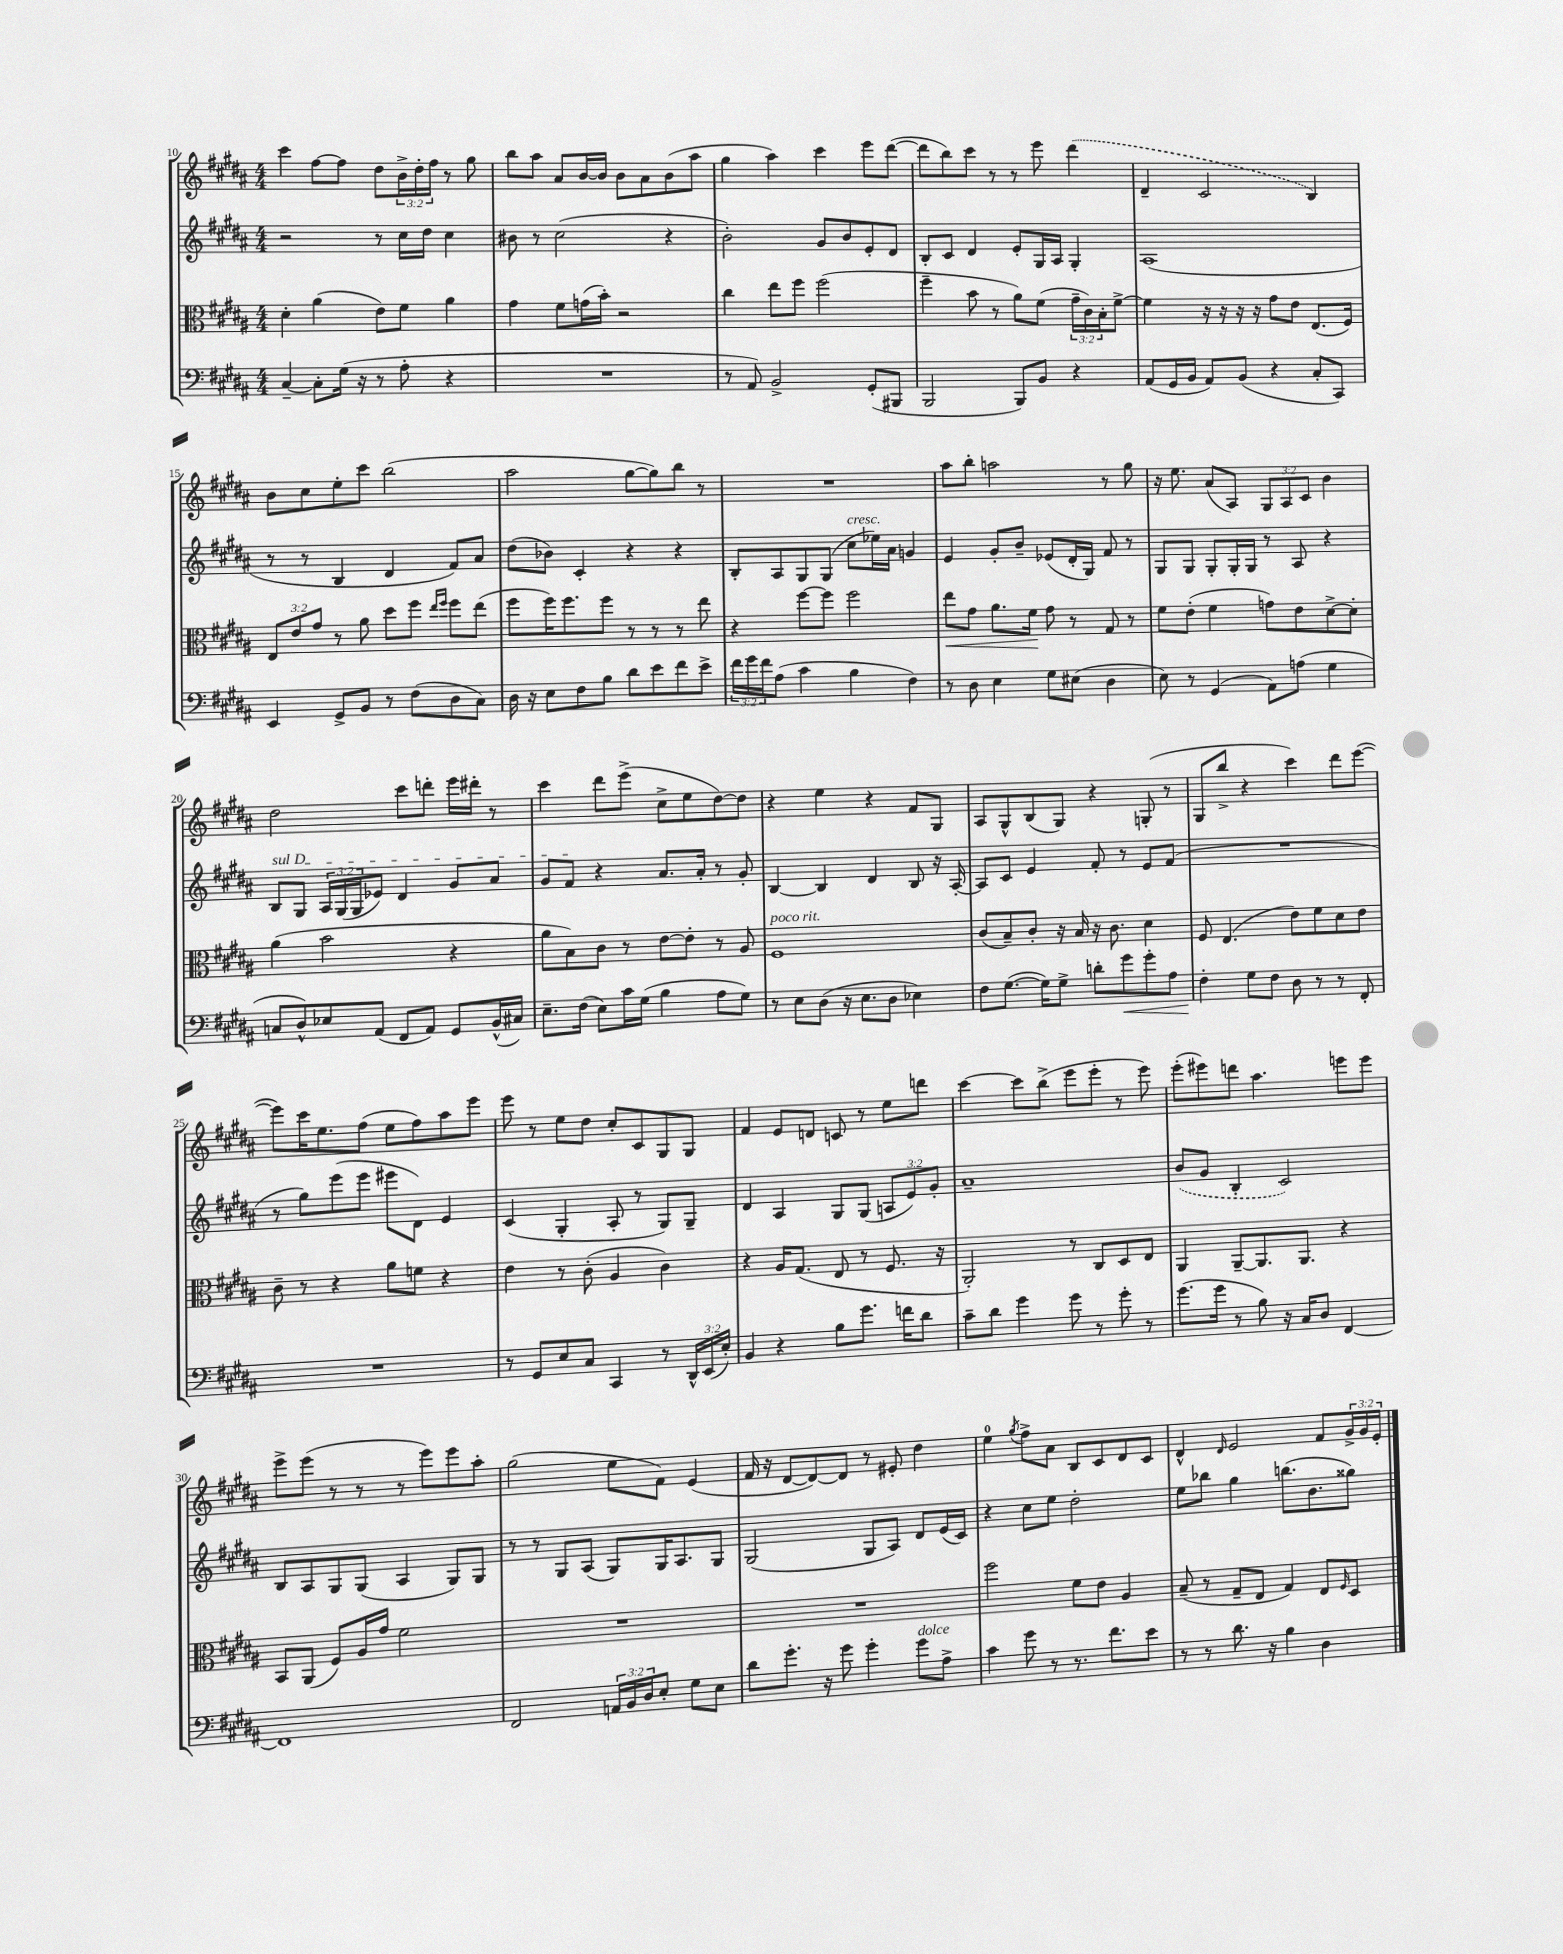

**kern	**kern	**kern	**kern
*staff4	*staff3	*staff2	*staff1
*clefF4	*clefC3	*clefG2	*clefG2
*k[f#c#g#d#a#]	*k[f#c#g#d#a#]	*k[f#c#g#d#a#]	*k[f#c#g#d#a#]
*M4/4	*M4/4	*M4/4	*M4/4
[4C#~	4d#'	2r	4ccc#
8C#']	(4a#	.	[8ff#
(16G#	.	.	8ff#]
16r	.	.	.
8r	8e)	8r	8dd#
8A#'	8f#	16cc#	24b^
.	.	.	24dd#'
.	.	16dd#	.
.	.	.	24ff#
4r	4a#	4cc#	8r
.	.	.	8gg#
=	=	=	=
1r	4g#	8b#	8bb
.	.	8r	8aa#
.	8f#	(2cc#	8a#
.	(16g	.	[16b
.	16b')	.	16b]
.	2r	.	8b
.	.	.	8a#
.	.	4r	(8b
.	.	.	8aa#
=	=	=	=
8r	4cc#	2b')	4gg#
8AA#)	.	.	.
2BB^	8ee	.	4aa#)
.	8ff#	.	.
.	(2ff#	8g#	4ccc#
.	.	8b	.
(8GG#'	.	8e'	8eee
8BBB#	.	8d#	([8ddd#
=	=	=	=
2BBB	4ff#~	8B'	8ddd#]
.	.	8c#	8bb)
.	8b	4d#	8ccc#
.	8r	.	8r
8BBB)	8a#)	8e'	8r
8BB	(8f#	16G#	8eee
.	.	16A#	.
4r	24g#~	4G#'	(4ddd#
.	24c#)	.	.
.	24B'	.	.
.	[8f#^	.	.
=	=	=	=
(8AA#	4f#]	(1A#	4d#~
16GG#	.	.	.
16BB	.	.	.
8AA#)	16r	.	2c#
.	16r	.	.
(8BB	16r	.	.
.	16r	.	.
4r	8g#	.	.
.	8e	.	.
8C#'	(8.E	.	4B)
8CC#)	.	.	.
.	16F#)	.	.
=	=	=	=
4EE	12E	8r	8b
.	12e	.	.
.	.	8r	8cc#
.	12g#	.	.
8GG#^	8r	4B	8ee'
8BB	8a#	.	8ccc#
8r	8dd#	4d#	(2bb
(8F#	8ff#	.	.
.	16qqee	.	.
.	16qqff#	.	.
8D#	8ff#	8f#)	.
8C#)	(8ee	8a#	.
=	=	=	=
16D#	8ff#	(8dd#	2aa#
16r	.	.	.
8E	16ff#)	8b-)	.
.	8.ff#	.	.
8F#	.	4c#'	.
8B	8ff#	.	.
8d#	8r	4r	[8gg#
8e	8r	.	8gg#])
8f#	8r	4r	8bb
8e^	8ee	.	8r
=	=	=	=
24f#	4r	8B'	1r
24g#	.	.	.
24f#	.	.	.
(8A#	.	8A#	.
4c#	[8ff#	8G#	.
.	8ff#]	(8G#	.
4B	2ff#	8cc#	.
.	.	16ee-)	.
.	.	16a#	.
4F#)	.	4g	.
=	=	=	=
8r	8ee	4e	8aa#
8D#	8g#	.	8bb'
4E	8.a#	8g#'	2aa
.	.	8b~	.
.	16f#	.	.
8G#	8g#	(8e-	.
(8E#	8r	16d#'	.
.	.	16G#)	.
4D#	8G#	8f#	8r
.	8r	8r	8gg#
=	=	=	=
8E)	8f#	8G#	16r
.	.	.	8.ee
8r	(8e'	8G#	.
(4GG#	4f#	8G#'	(8a#
.	.	16G#'	8A#)
.	.	16G#	.
8AA#)	8g)	8r	12G#
.	.	.	12A#
(8A	8e	8A#	.
.	.	.	12c#
4G#	[8d#^	4r	4b
.	8d#']	.	.
=	=	=	=
8C	(4a#	8B	2dd#
8D#^^)	.	8G#	.
8E-	2b	24A#	.
.	.	(24G#	.
.	.	24G#	.
(8AA#	.	8e-)	.
8FF#	.	4d#	8ccc#
8AA#)	.	.	8ddd'
8GG#	4r	8g#	16eee
.	.	.	16ddd#'
(16BB^^	.	8a#	8r
16C#)	.	.	.
=	=	=	=
8.E~	8a#	8g#	4ccc#
.	8B)	8f#	.
(16F#	.	.	.
8E)	8c#	4r	8ddd#
16c#	8r	.	(8eee^
(16G#	.	.	.
4B	[8e	8.a#	8cc#^
.	8e']	.	8ee
.	.	16a#'	.
8A#	8r	8r	[8dd#)
8G#)	8A#	8g#'	8dd#]
=	=	=	=
8r	1F#	[4B	4r
8E	.	.	.
(8D#	.	4B]	4ee
16r	.	.	.
8.E	.	.	.
.	.	4d#	4r
8D#	.	.	.
4E-)	.	8B	8f#
.	.	16r	8G#
.	.	[16A#'	.
=	=	=	=
8F#	(8c#	8A#]	8A#
([8.G#	8B~)	8c#	8G#^^
.	8c#'	4e	(8B
16G#])	.	.	.
8G#^	16r	.	8G#)
.	16B	.	.
8d'	16r	8f#'	4r
.	8.c#	.	.
8g#	.	8r	.
8g#'	4d#	8e	(8G'
8A#	.	(8f#	8r
=	=	=	=
4F#'	8F#	1r	8G#
.	(4.E	.	8bb^
8G#	.	.	4r
8F#	.	.	.
8D#	8e)	.	4ccc#)
8r	8f#	.	.
8r	8d#	.	8ddd#
8FF#'	8e	.	([8eee
=	=	=	=
1r	8c#~	8r	8eee])
.	8r	8gg#)	16ccc#
.	.	.	8.ee
.	4r	(8eee	.
.	.	8eee	(8ff#
.	8a#	8eee#	8ee
.	8f	8d#)	8ff#)
.	4r	4e	8aa#
.	.	.	8eee
=	=	=	=
8r	4e	(4c#	8eee
8GG#	.	.	8r
8E	8r	4G#'	8ee
8C#	(8c#'	.	8dd#
4CC#	4A#	8A#'	8cc#'
.	.	8r	8c#
8r	4c#)	8G#)	8G#
24DD#^^	.	8G#~	8G#
(24EE	.	.	.
24E')	.	.	.
=	=	=	=
4BB	4r	4d#	4f#
4r	16A#	4A#	8e
.	(8.G#	.	.
.	.	.	8d
8B	8E	8G#	8c
8.g#	8r	(8G#	8r
.	8.F#	12A	8ee
16f	.	.	.
.	.	12e)	.
8d#	.	.	8ddd
.	.	12g#'	.
.	16r	.	.
=	=	=	=
8c#~	2AA#')	1a#~	[4ccc#
8d#	.	.	.
4g#	.	.	8ccc#]
.	.	.	(8bb^
8g#	8r	.	8eee
8r	8C#	.	8eee'
8g#'	8D#	.	8r
8r	8E	.	8eee)
=	=	=	=
(8.g#	4AA#	(8b	(8eee'
.	.	8g#	8eee#)
16g#	.	.	.
8r	[8AA#~	4B'	8ddd
8B)	8.AA#]	.	4.aa#
16r	.	2c#)	.
16C#	8.AA#	.	.
8D#	.	.	.
[4FF#	4r	.	8eee
.	.	.	8eee
=	=	=	=
1FF#]	8BB	8B	8eee^
.	(8AA#	8A#	(8eee
.	8F#)	8G#	8r
.	16A#	(8G#	8r
.	16g#	.	.
.	2f#	4A#	8r
.	.	.	8eee)
.	.	8G#)	8eee
.	.	8G#	8aa#'
=	=	=	=
2FF#	1r	8r	(2gg#
.	.	8r	.
.	.	8G#	.
.	.	(8A#	.
24AA	.	8G#)	8ee
24BB	.	.	.
24D#	.	.	.
8E'	.	16G#	8f#)
.	.	8.A#	.
8G#	.	.	(4e
8E	.	8G#	.
=	=	=	=
8d#	1r	(2G#	16f#
.	.	.	16r
8.g#'	.	.	[8d#
.	.	.	8d#_)
16r	.	.	.
8g#	.	.	8d#]
4g#'	.	8G#	8r
.	.	8A#)	8e#'
8g#	.	8d#	4dd#
8A#^	.	(16e	.
.	.	16c#)	.
=	=	=	=
4c#	2ff#	4r	4ee
.	.	.	8qgg#
8g#	.	8cc#	8ff#^
8r	.	8ee	8a#
8.r	8f#	2dd#'	8B
.	8e	.	8c#
8.f#	.	.	.
.	4A#	.	8d#
8e	.	.	8c#
=	=	=	=
8r	(8B~	8ee	4d#^^
8r	8r	8bb-	.
.	.	.	16qqd#
8.d#	8G#~	4gg#	2e
.	8E	.	.
16r	.	.	.
4B	4G#)	(8.bb	.
.	.	8.b	.
4D#	8E	.	8f#
.	16qqF#	.	.
.	8D#	8gg##)	24g#^
.	.	.	24g#
.	.	.	24e'
==	==	==	==
*-	*-	*-	*-
